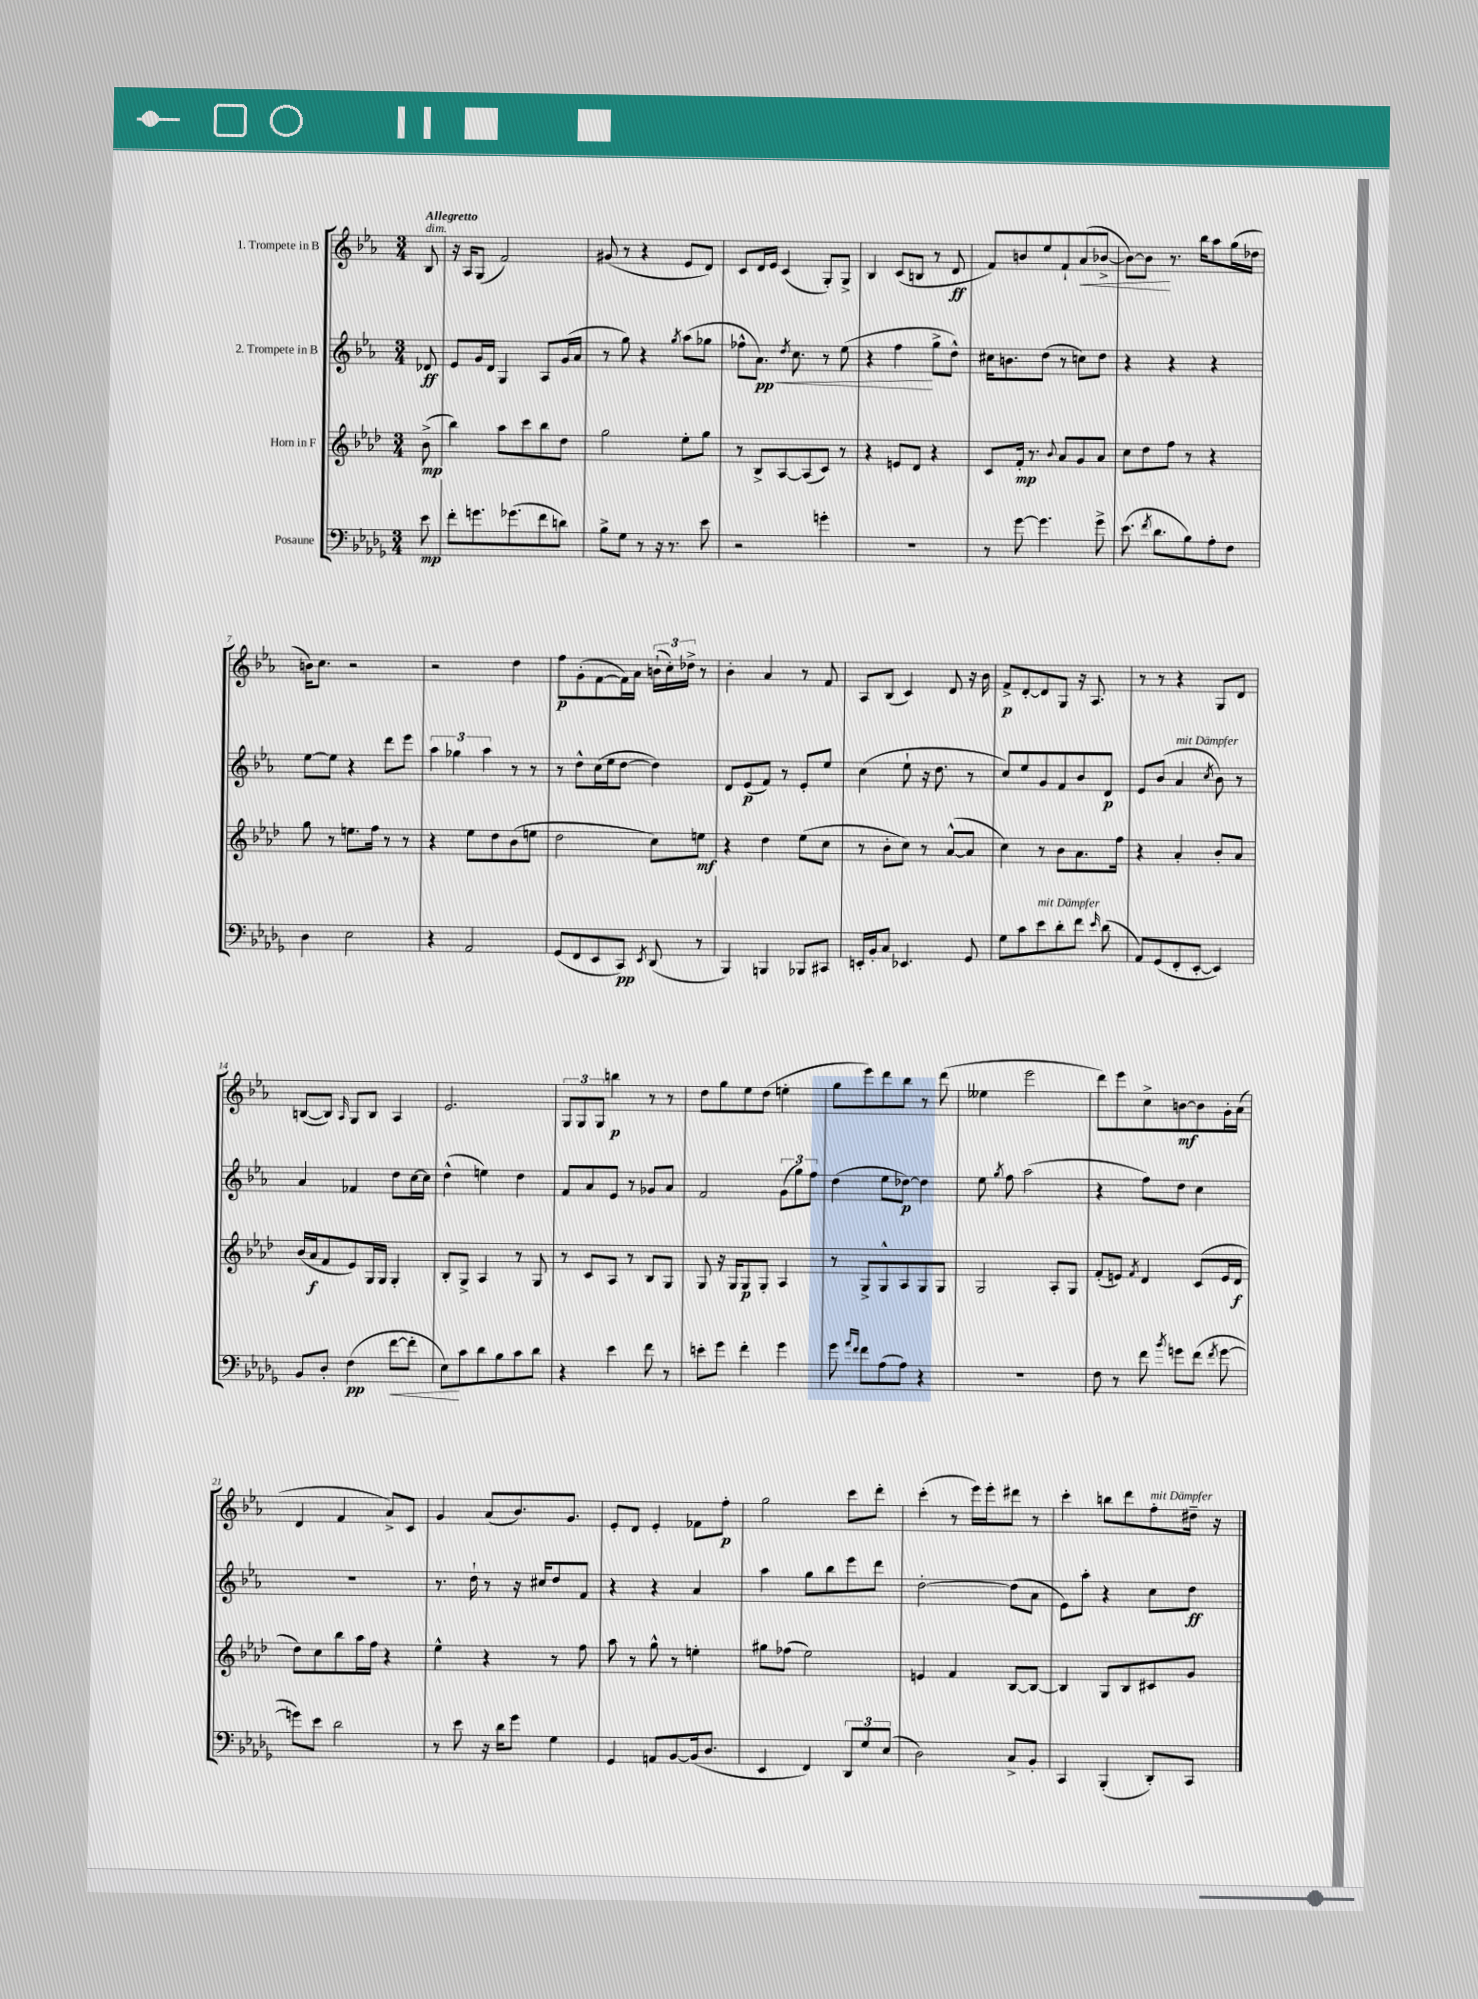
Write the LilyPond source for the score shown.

<<
\new StaffGroup <<
\new Staff = "s0" \with { instrumentName = "1. Trompete in B" } {
    \clef treble \key ees \major \numericTimeSignature \time 3/4 \partial 8 \tempo "Allegretto"
    \autoBeamOff bes8^\markup { \italic "dim." } |
    r16 aes16[ g8]( f'2) |
    gis'8( r8 r4 ees'8[ d'8]) |
    c'8[ d'16 ees'16] c'4( g8[-.) g8]-> |
    bes4 c'8[( b8] r8 d'8\ff |
    f'8[) b'8 ees''8 f'8-! aes'8\<( bes'8]~-> |
    bes'8[~) bes'8]\! r8. bes''16[ aes''8 g''16( des''16] |
    b'16[) c''8.] r2 |
    r2 d''4 |
    f''8[\p g'8-.( f'8~ f'16) aes'16] \tuplet 3/2 { b'16[-!( c''16-.) des''16]-> } r8 |
    bes'4-. aes'4 r8 f'8 |
    aes8[ bes8]( c'4) d'8 r16 bes'16 |
    f'8[->\p d'8~-. d'8 g8] r16 aes8. |
    r8 r8 r4 g8[ d'8] |
    b8[~( b8]) \grace { aes16 } g8[ b8] aes4 |
    ees'2. |
    \tuplet 3/2 { g8[ g8 g8] } b''4\p r8 r8 |
    d''8[ g''8 ees''8 d''8]( e''4-. |
    g''8[ ees'''8) d'''8 bes''8] r8 d'''8( |
    eeses''4 ees'''2 |
    d'''8[) ees'''8 c''8-> b'8~\mf b'8 g'16-. aes'16]( |
    d'4 f'4 aes'8[->) c'8] |
    g'4 aes'8[( bes'8.) g'8.] |
    ees'8[-. d'8] ees'4-. fes'8[ f''8]-.\p |
    g''2 c'''8[ d'''8]-. |
    c'''4-.( r8 ees'''16[) ees'''16-. dis'''8] r8 |
    c'''4-. b''8[ d'''8 f''8-.^\markup { \italic "mit Dämpfer" } dis''16]-- r16 \bar "|." |
}
\new Staff = "s1" \with { instrumentName = "2. Trompete in B" } {
    \clef treble \key ees \major \numericTimeSignature \time 3/4 \partial 8
    \autoBeamOff des'8\ff |
    ees'8[ g'16 d'16] g4 aes8[ g'16( aes'16] |
    r8 g''8) r4 \acciaccatura { g''8 } aes''8[( ges''8] |
    fes''8[-^ aes'8.]\pp\<) \acciaccatura { d''8 } c''8. r8 ees''8( |
    r4 f''4\! g''8[-> d''8]-^) |
    cis''16[ b'8. d''8]( r8 c''8[) d''8] |
    r4 r4 r4 |
    ees''8[~ ees''8] r4 d'''8[ ees'''8] |
    \tuplet 3/2 { aes''4 ges''4 aes''4 } r8 r8 |
    r8 d''8[-^ c''16( ees''16 d''8]~ d''4) |
    d'8[ ees'8\p( f'8]) r8 ees'8[-. ees''8] |
    c''4( ees''8-! r16 d''8. r8 |
    c''8[) ees''8 g'8 f'8 bes'8 d'8]\p |
    ees'8[ bes'8]( aes'4^\markup { \italic "mit Dämpfer" } \acciaccatura { c''8 } bes'8) r8 |
    aes'4 fes'4 d''8[ c''16~ c''16] |
    d''4-^( e''4) d''4 |
    f'8[ aes'8 ees'8] r8 ges'8[ aes'8] |
    f'2 \tuplet 3/2 { g'8[( g''8) f''8] } |
    d''4( ees''8[ des''8]~\p) des''4 |
    ees''8 \acciaccatura { g''8 } f''8 aes''2( |
    r4 f''8[) d''8] c''4 |
    R2. |
    r8. d''16-! r8 r16 cis''16[ d''8 f'8] |
    r4 r4 aes'4 |
    aes''4 g''8[ bes''8 ees'''8 d'''8] |
    d''2~-. d''8[( aes'8] |
    ees'8[) aes''8]-. r4 c''8[ d''8]\ff \bar "|." |
}
\new Staff = "s2" \with { instrumentName = "Horn in F" } {
    \clef treble \key aes \major \numericTimeSignature \time 3/4 \partial 8
    \autoBeamOff bes'8->\mp( |
    bes''4) aes''8[ c'''8 bes''8 des''8] |
    g''2 ees''8[-. g''8] |
    r8 bes8[-> aes8~ aes8( c'8]) r8 |
    r4 e'8[ des'8] r4 |
    c'8[ f'16]-.\mp r8. \appoggiatura { bes'8 } aes'8[ g'8 aes'8] |
    c''8[ des''8 f''8] r8 r4 |
    g''8 r8 e''8.[ f''16] r8 r8 |
    r4 ees''8[ des''8 bes'8( e''8] |
    des''2 c''8[) e''8]\mf |
    r4 des''4 ees''8[( c''8] |
    r8 bes'8[-. c''8]) r8 aes'8[~-^( aes'8] |
    c''4) r8 bes'8[ aes'8. f''16] |
    r4 aes'4-. bes'8[-. aes'8] |
    bes'16[( aes'16\f f'8 ees'8) g16 g16] g4-. |
    bes8[-. g8]-> aes4 r8 g8 |
    r8 c'8[ aes8] r8 bes8[ g8] |
    g8 r16 g16[ g8\p g8]-. aes4 |
    r8 g8[-> g8-^ aes8 g8 g8] |
    g2 aes8[-. g8] |
    f'8[-.( e'8]) \acciaccatura { f'8 } des'4 c'8[( e'16 des'16]\f |
    des''8[) c''8 bes''8 aes''16 f''16] r4 |
    ees''4-^ r4 r8 f''8 |
    aes''8 r8 g''8-^ r8 e''4-. |
    gis''8[ fes''8]( ees''2) |
    e'4 f'4 bes8[~ bes8]~ |
    bes4 g8[ bes8 cis'8 g'8] \bar "|." |
}
\new Staff = "s3" \with { instrumentName = "Posaune" } {
    \clef bass \key des \major \numericTimeSignature \time 3/4 \partial 8
    \autoBeamOff ees'8\mp |
    f'8[-. g'8. ges'8.( f'8 d'8]) |
    bes8[-> ges8] r8 r16 r8. ees'8 |
    r2 g'4-. |
    R2. |
    r8 ges'8~ ges'4. ges'8-> |
    ees'8.( \acciaccatura { f'8 } des'8.[ bes8) aes8-. f8] |
    des4 ees2 |
    r4 aes,2 |
    ges,8[( f,8 ees,8 c,8]\pp) \acciaccatura { ees,8 } des,8( r8 |
    bes,,4) b,,4 bes,,8[ cis,8] |
    e,16[-. bes,16-. c8] ees,4. ges,8 |
    ges8[ c'8 ees'8^\markup { \italic "mit Dämpfer" } des'8-. f'8] \grace { ees'16 } des'8( |
    aes,8[) ges,8( f,8-. ees,8]~-. ees,4) |
    bes,8[ des8]-. f4\pp( f'8[~\< f'8]-. |
    ees8[\!) c'8 des'8 bes8 c'8 des'8] |
    r4 ees'4 f'8 r8 |
    e'8[-. ges'8] f'4-. ges'4 |
    ges'8 \grace { aes'16[ f'16] } f'8[ aes8( aes8]) r4 |
    R2. |
    f8 r8 f'8 \acciaccatura { bes'8 } g'8[ f'8]( \acciaccatura { f'8 } g'8~ |
    g'8[) ees'8] des'2 |
    r8 ees'8 r16 des'16[ ges'8] ges4 |
    ges,4 a,8[ bes,8~ bes,16( des8.] |
    ees,4 f,4) \tuplet 3/2 { des,8[ ges8 ees8]( } |
    des2) c8[-> bes,8]-. |
    c,4 bes,,4-.( des,8[-.) c,8] \bar "|." |
}
>>
>>
